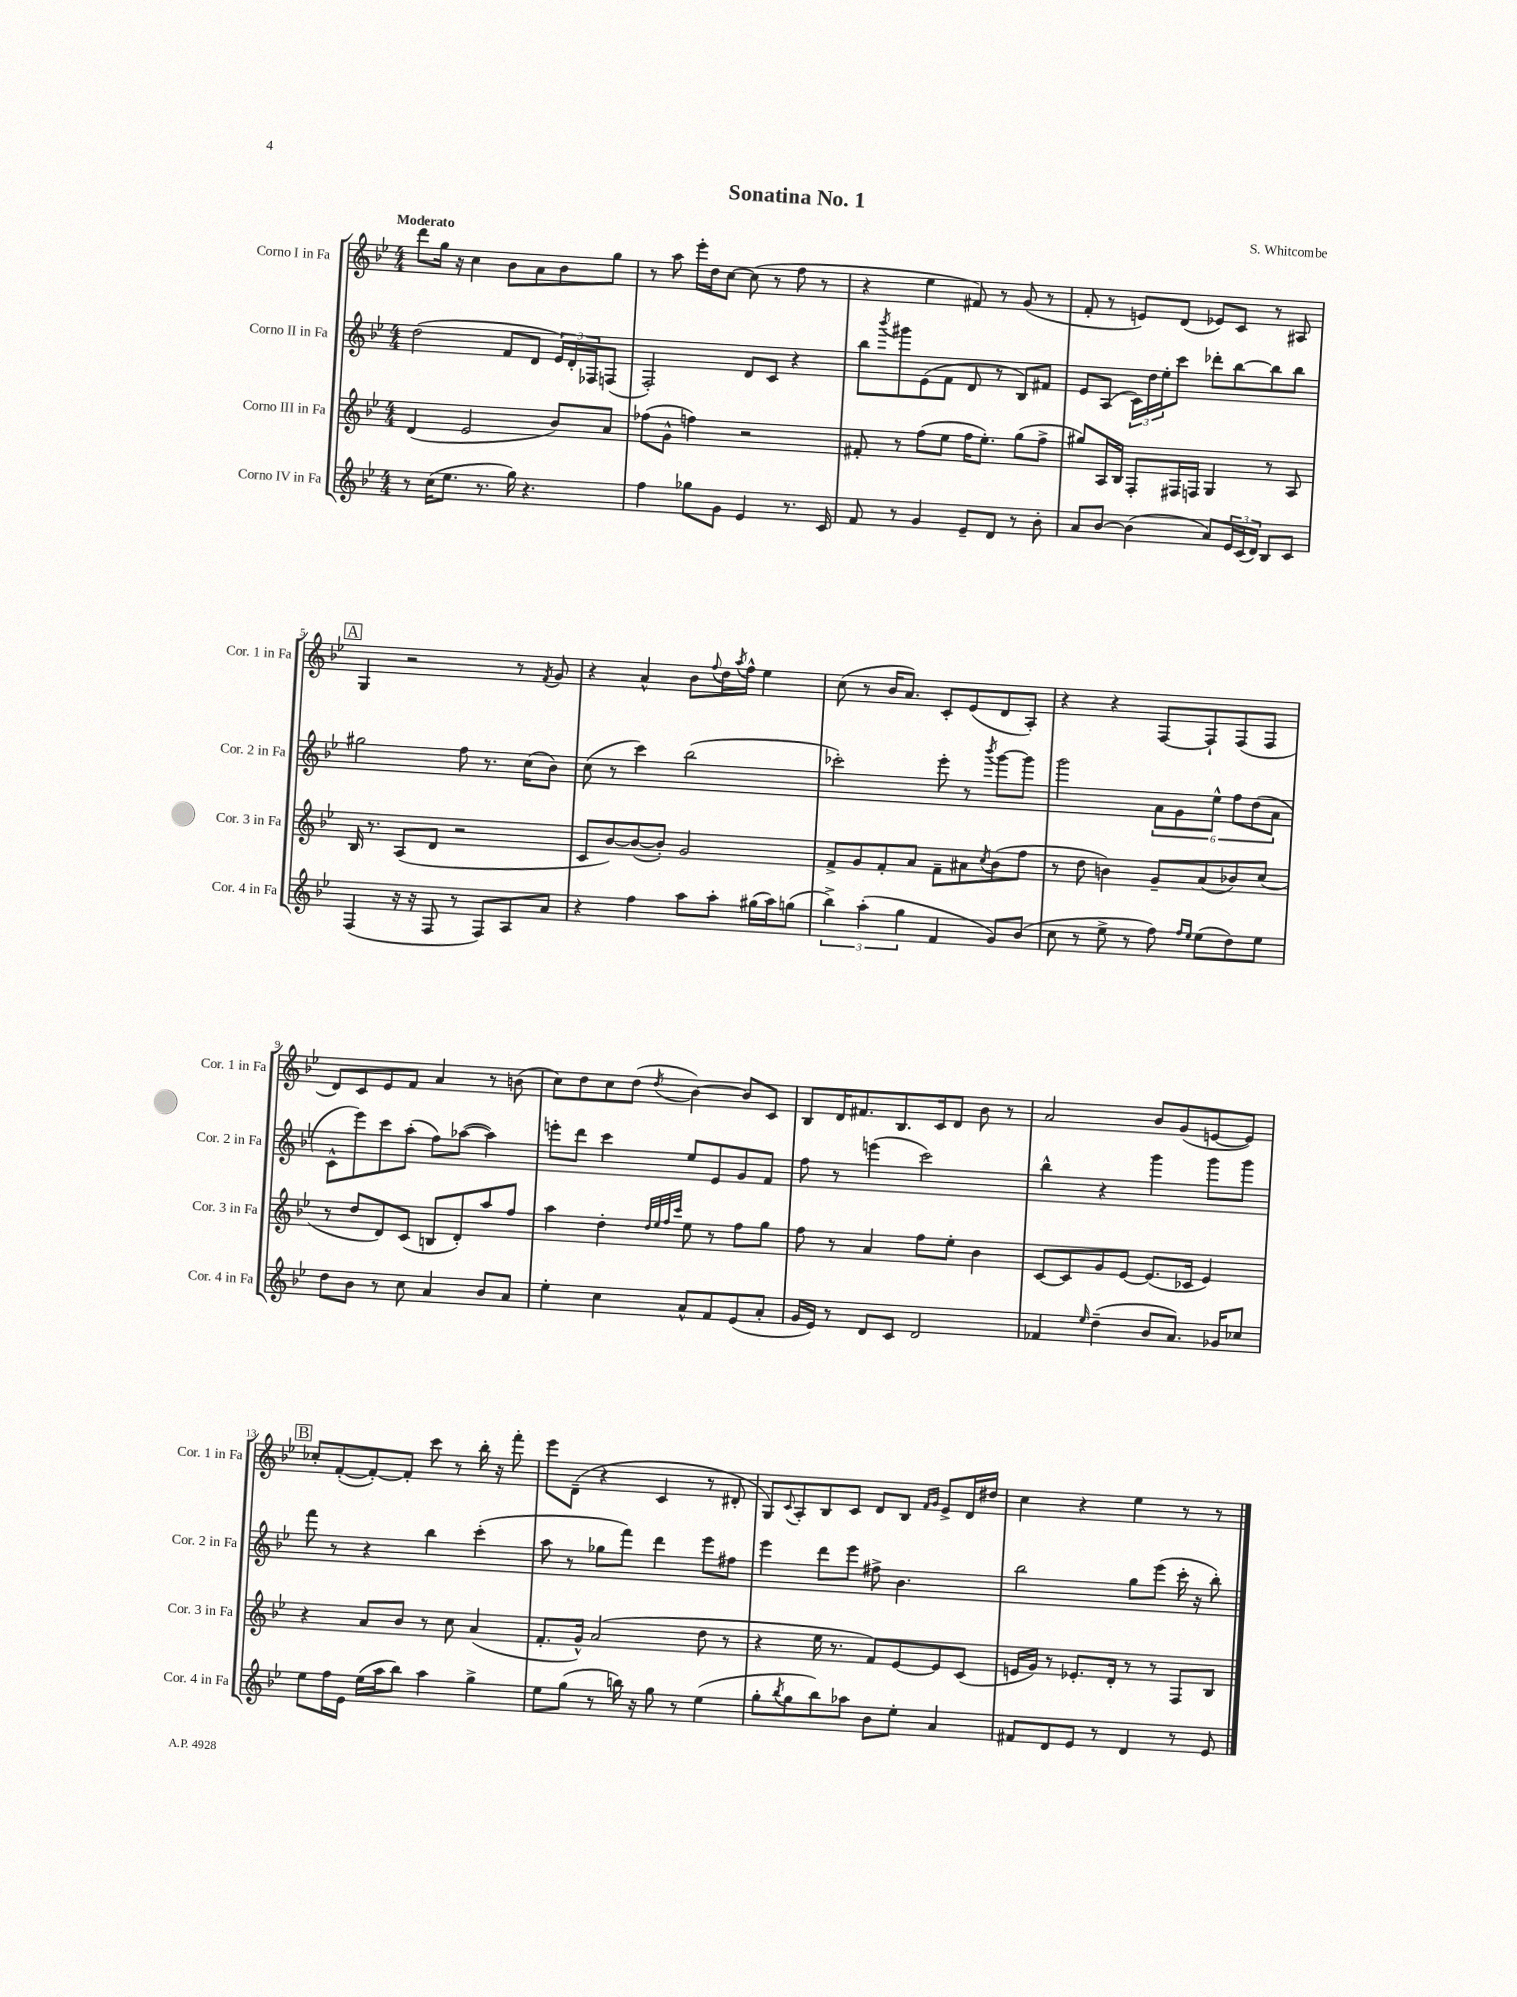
\header { title = "Sonatina No. 1" composer = "S. Whitcombe" }
<<
\new StaffGroup <<
\new Staff = "s0" \with { instrumentName = "Corno I in Fa" shortInstrumentName = "Cor. 1 in Fa" } {
    \clef treble \key bes \major \numericTimeSignature \time 4/4 \tempo "Moderato"
    d'''8 g''16 r16 c''4 bes'8 a'8 bes'8 g''8 |
    r8 a''8 ees'''16-. d''16 c''8~ c''8( r8 f''8 r8 |
    r4 ees''4 fis'8) r8 g'8( r8 |
    f'8-. r8 e'8) d'8( ees'8) c'8 r8 ais8 |
    \mark \markup { \box "A" } g4 r2 r8 \acciaccatura { f'8 } g'8 |
    r4 a'4-^ bes'8 \appoggiatura { f''8 } d''16 \acciaccatura { a''8 } f''16-^ ees''4 |
    c''8( r8 bes'16 a'8.) c'8-. ees'8( d'8 a8-.) |
    r4 r4 f8~ f8-! f8( f8 |
    d'8) c'8 ees'8 f'8 a'4 r8 b'8( |
    c''8) d''8 c''8 d''8( \acciaccatura { d''8 } bes'4~) bes'8 c'8 |
    bes8 d'16 fis'8. bes8. c'16 d'8 bes'8 r8 |
    a'2 bes'8 g'8( e'8~ e'8) |
    \mark \markup { \box "B" } ces''8-. f'8~-.( f'8~-.) f'8-. c'''8 r8 bes''16-. r16 f'''8-. |
    ees'''8 d'8--( r4 c'4 r8 dis'8-. |
    g8) \appoggiatura { c'8 } a8-. bes8 c'8 d'8 bes8 \grace { f'16 g'16 } ees'8-> d'16 dis''16 |
    c''4 r4 ees''4 r8 r8 \bar "|." |
}
\new Staff = "s1" \with { instrumentName = "Corno II in Fa" shortInstrumentName = "Cor. 2 in Fa" } {
    \clef treble \key bes \major \numericTimeSignature \time 4/4
    d''2( f'8 d'8 \tuplet 3/2 { ees'16) d'16-. fes16 } f8( |
    f2-.) d'8 c'8 r4 |
    bes''8 \acciaccatura { bes'''8 } gis'''8 ees'8( f'8 d'8 r8 bes8) fis'8 |
    ees'8 a8( \tuplet 3/2 { c'16) d''16 ees''16-. } c'''8 des'''8-. bes''8~ bes''8 bes''8 |
    \mark \markup { \box "A" } gis''2 f''8 r8. c''16( bes'8) |
    c''8( r8 c'''4) bes''2( |
    ces'''2-.) ees'''8-. r8 \acciaccatura { bes'''8 } g'''8~ g'''8 |
    g'''2 \tuplet 6/4 { a'8 g'8 ees''8-^ f''8 d''8( a'8 } |
    c'8-^ ees'''8) c'''8 a''8-.( f''8) aes''8~( aes''4) |
    e'''8-. d'''8 c'''4 ees''8 ees'8 g'8 f'8 |
    f''8 r8 e'''4( c'''2) |
    bes''4-^ r4 g'''4 g'''8 g'''8 |
    \mark \markup { \box "B" } f'''8 r8 r4 bes''4 c'''4-.( |
    a''8 r8 ges''8 f'''8) d'''4 ees'''8 fis''8 |
    ees'''4 d'''8 ees'''8 fis''8-> bes'4. |
    bes''2 g''8 ees'''8( c'''16-. r16 bes''8-.) \bar "|." |
}
\new Staff = "s2" \with { instrumentName = "Corno III in Fa" shortInstrumentName = "Cor. 3 in Fa" } {
    \clef treble \key bes \major \numericTimeSignature \time 4/4
    d'4( ees'2 bes'8) a'8 |
    fes''8( g'8-^ f''4) r2 |
    fis'8-. r8 f''8( ees''8 f''16 ees''8.-.) g''8( f''8-> |
    gis''8) a16 bes16 f8-. fis16 f16 g4 r8 a8 |
    \mark \markup { \box "A" } bes16 r8. a8( d'8 r2 |
    c'8 bes'8~) bes'8~( bes'8-.) g'2 |
    f'8-> g'8 f'8-. a'8 f'8-- ais'8 \acciaccatura { c''8 } bes'8( f''8 |
    r8 d''8 b'4) g'8-- a'8( bes'8) c''8( |
    r8 d''8 d'8) c'8( b8 d'8-.) a''8 f''8 |
    a''4 d''4-. \grace { d''32 ees''32 f''32 c'''32 } ees''8 r8 f''8 g''8 |
    f''8 r8 a'4 f''8 ees''8-. bes'4 |
    c'8~ c'8 g'8 ees'8~ ees'8.( ces'16 ees'4) |
    \mark \markup { \box "B" } r4 a'8 bes'8 r8 c''8 a'4( |
    f'8.-. g'16-^) a'2( d''8 r8 |
    r4 ees''16 r8. f'8) ees'8~ ees'8 c'8( |
    e'16 g'16) r8 ees'8.-. d'16-. r8 r8 f8 bes8 \bar "|." |
}
\new Staff = "s3" \with { instrumentName = "Corno IV in Fa" shortInstrumentName = "Cor. 4 in Fa" } {
    \clef treble \key bes \major \numericTimeSignature \time 4/4
    r8 c''16( ees''8. r8. g''16) r4. |
    f''4 ges''8 g'8 ees'4 r8. c'16 |
    f'8 r8 g'4 ees'8-- d'8 r8 bes'8-. |
    a'8 bes'8~ bes'4( a'8) \tuplet 3/2 { ees'16 c'16( d'16) } bes8 c'8 |
    \mark \markup { \box "A" } f4( r16 r16 f8 r8 f8) a8 a'8 |
    r4 f''4 a''8 a''8-. gis''16( a''16) g''8( |
    \tuplet 3/2 { bes''4->) a''4-.( g''4 } f'4 g'8) bes'8( |
    c''8 r8 ees''8-> r8 f''8) \grace { f''16 ees''16 } ees''8( d''8) ees''8 |
    d''8 bes'8 r8 c''8 a'4 bes'8 a'8 |
    ees''4-. c''4 a'8-^ f'8 ees'8( a'8-. |
    g'16 ees'16) r8 d'8 c'8 d'2 |
    fes'4 \grace { ees''16 } d''4--( bes'8 a'8.) ges'16 ces''8 |
    \mark \markup { \box "B" } ees''8 f''16 ees'16 ees''16( a''16 bes''8) a''4 g''4-> |
    ees''8 g''8( r8 b''16) r16 g''8 r8 ees''4( |
    g''8-. \acciaccatura { bes''8 } g''8 bes''8) aes''8 bes'8 ees''8-. a'4 |
    fis'8 d'8 ees'8 r8 d'4 r8 ees'8 \bar "|." |
}
>>
>>
